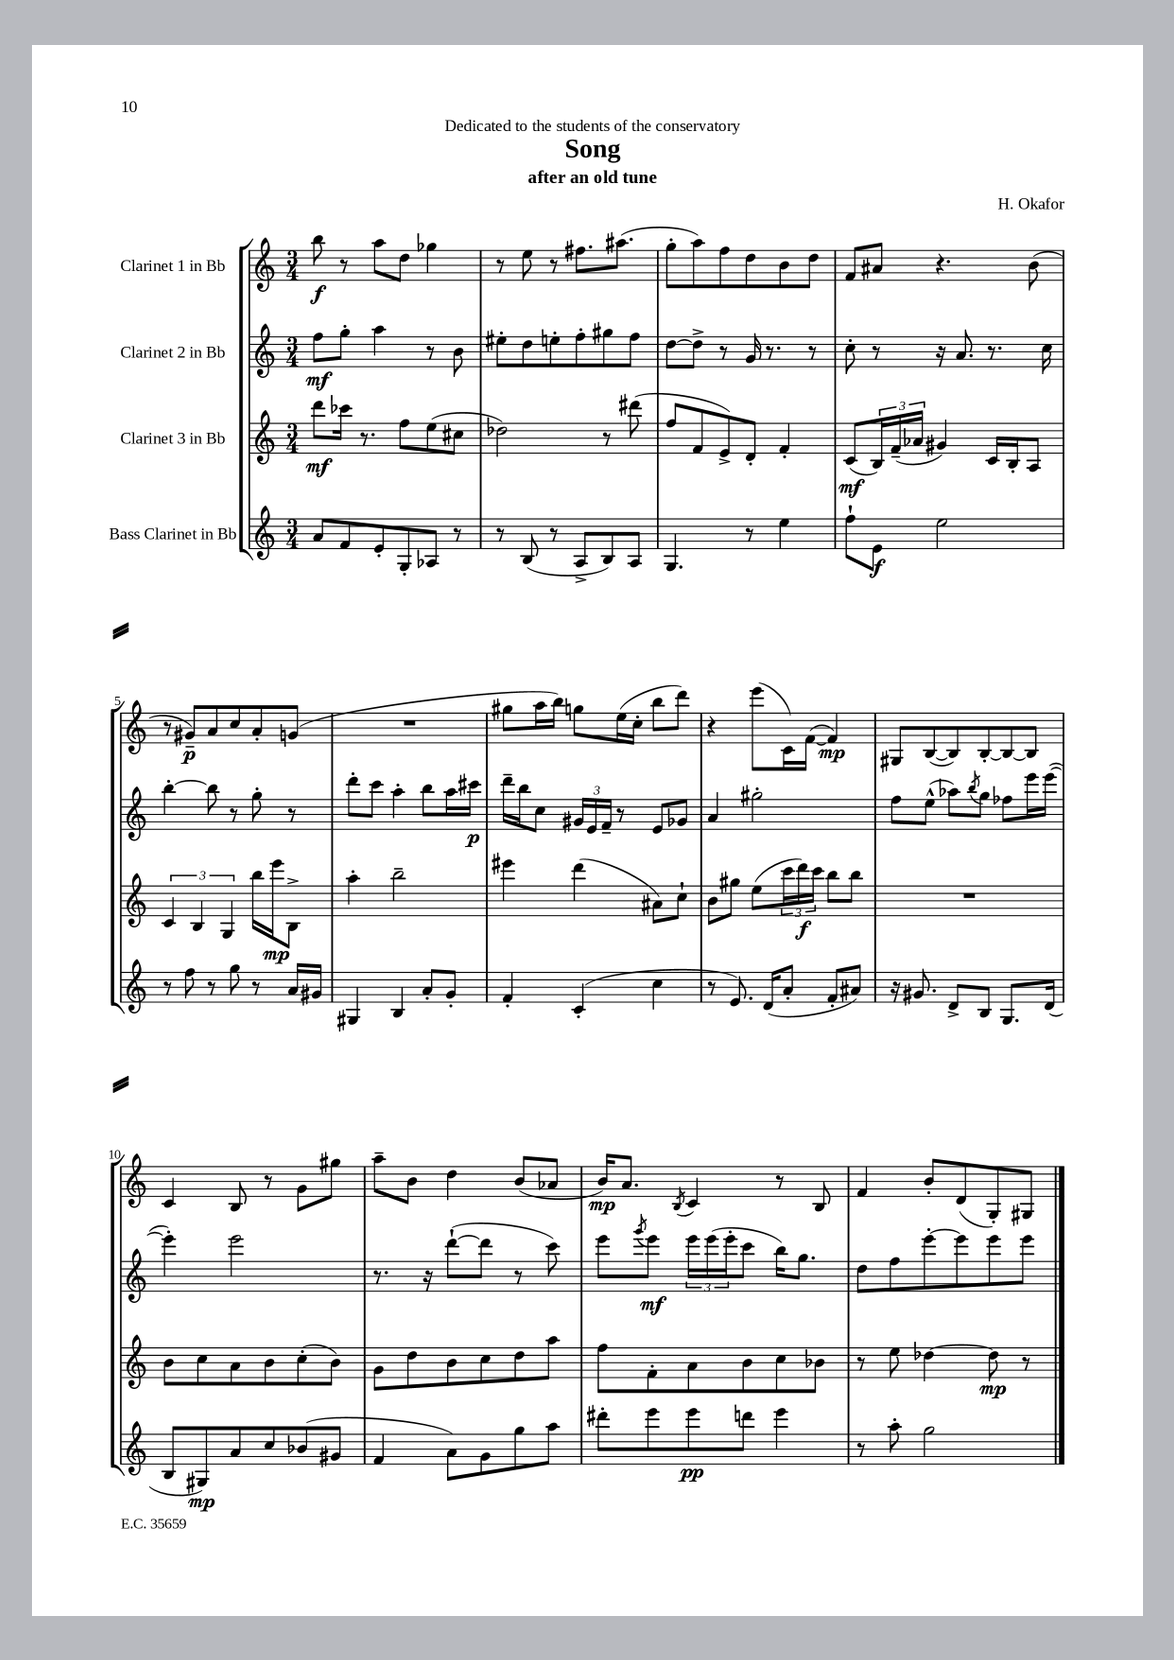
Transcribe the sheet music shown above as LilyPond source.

\header { title = "Song" composer = "H. Okafor" subtitle = "after an old tune" dedication = "Dedicated to the students of the conservatory" }
<<
\new StaffGroup <<
\new Staff = "s0" \with { instrumentName = "Clarinet 1 in Bb" } {
    \clef treble \key c \major \numericTimeSignature \time 3/4
    b''8\f r8 a''8 d''8 ges''4 |
    r8 e''8 r8 fis''8. ais''8.( |
    g''8-. a''8) f''8 d''8 b'8 d''8 |
    f'8 ais'8 r4. b'8( |
    r8 gis'8--\p) a'8 c''8 a'8-. g'8( |
    R2. |
    gis''8 a''16 b''16) g''8 e''16( c''16-. b''8 d'''8) |
    r4 e'''8( c'16) f'16~( f'4\mp) |
    gis8 b8~( b8) b8~-. b8~ b8 |
    c'4 b8 r8 g'8 gis''8 |
    a''8-- b'8 d''4 b'8( aes'8 |
    b'16\mp) a'8. \acciaccatura { b8 } c'4 r8 b8 |
    f'4 b'8-. d'8( g8-.) gis8 \bar "|." |
}
\new Staff = "s1" \with { instrumentName = "Clarinet 2 in Bb" } {
    \clef treble \key c \major \numericTimeSignature \time 3/4
    f''8\mf g''8-. a''4 r8 b'8 |
    eis''8-. d''8 e''8-. f''8-. gis''8 f''8 |
    d''8~ d''8-> r8 g'16 r8. r8 |
    c''8-. r8 r16 a'8. r8. c''16 |
    b''4~-. b''8 r8 g''8-. r8 |
    d'''8-. c'''8 a''4-. b''8 a''16 cis'''16\p |
    d'''16-- b''16 c''8 \tuplet 3/2 { gis'16 e'16 f'16-- } r8 e'8 ges'8 |
    a'4 gis''2-. |
    f''8 e''8-^( aes''8) \acciaccatura { b''8 } g''8 fes''8 e'''16 e'''16~( |
    e'''4-.) e'''2 |
    r8. r16 d'''8~-!( d'''8 r8 c'''8) |
    e'''8 \acciaccatura { g'''8 } e'''8\mf \tuplet 3/2 { e'''16 e'''16( e'''16-. } c'''8 b''16) g''8. |
    d''8 f''8 e'''8~-. e'''8 e'''8 e'''8 \bar "|." |
}
\new Staff = "s2" \with { instrumentName = "Clarinet 3 in Bb" } {
    \clef treble \key c \major \numericTimeSignature \time 3/4
    d'''8\mf ces'''16 r8. f''8 e''8( cis''8 |
    des''2) r8 dis'''8( |
    f''8 f'8 e'8->) d'8-. f'4-. |
    c'8\mf( \tuplet 3/2 { b16) f'16--( aes'16 } gis'4) c'16 b16-. a8 |
    \tuplet 3/2 { c'4 b4 g4 } b''16 e'''16\mp b8-> |
    a''4-. b''2-- |
    eis'''4 d'''4( ais'8) c''8-! |
    b'8 gis''8 e''8( \tuplet 3/2 { c'''16 d'''16\f) c'''16 } b''8 b''8 |
    R2. |
    b'8 c''8 a'8 b'8 c''8-.( b'8) |
    g'8 d''8 b'8 c''8 d''8 a''8 |
    f''8 f'8-. a'8 b'8 c''8 bes'8 |
    r8 e''8 des''4~ des''8\mp r8 \bar "|." |
}
\new Staff = "s3" \with { instrumentName = "Bass Clarinet in Bb" } {
    \clef treble \key c \major \numericTimeSignature \time 3/4
    a'8 f'8 e'8-. g8-. aes8 r8 |
    r8 b8( r8 a8-> b8) a8 |
    g4. r8 e''4 |
    f''8-! e'8\f e''2 |
    r8 f''8 r8 g''8 r8 a'16 gis'16 |
    gis4 b4 a'8-. g'8-. |
    f'4-. c'4-.( c''4 |
    r8 e'8.) d'16( a'8-. f'8-. ais'8) |
    r16 gis'8. d'8-> b8 g8. d'16( |
    b8 gis8\mp) a'8 c''8 bes'8( gis'8 |
    f'4 a'8) g'8 g''8 a''8 |
    dis'''8-. e'''8 e'''8\pp d'''8 e'''4 |
    r8 a''8-. g''2 \bar "|." |
}
>>
>>
